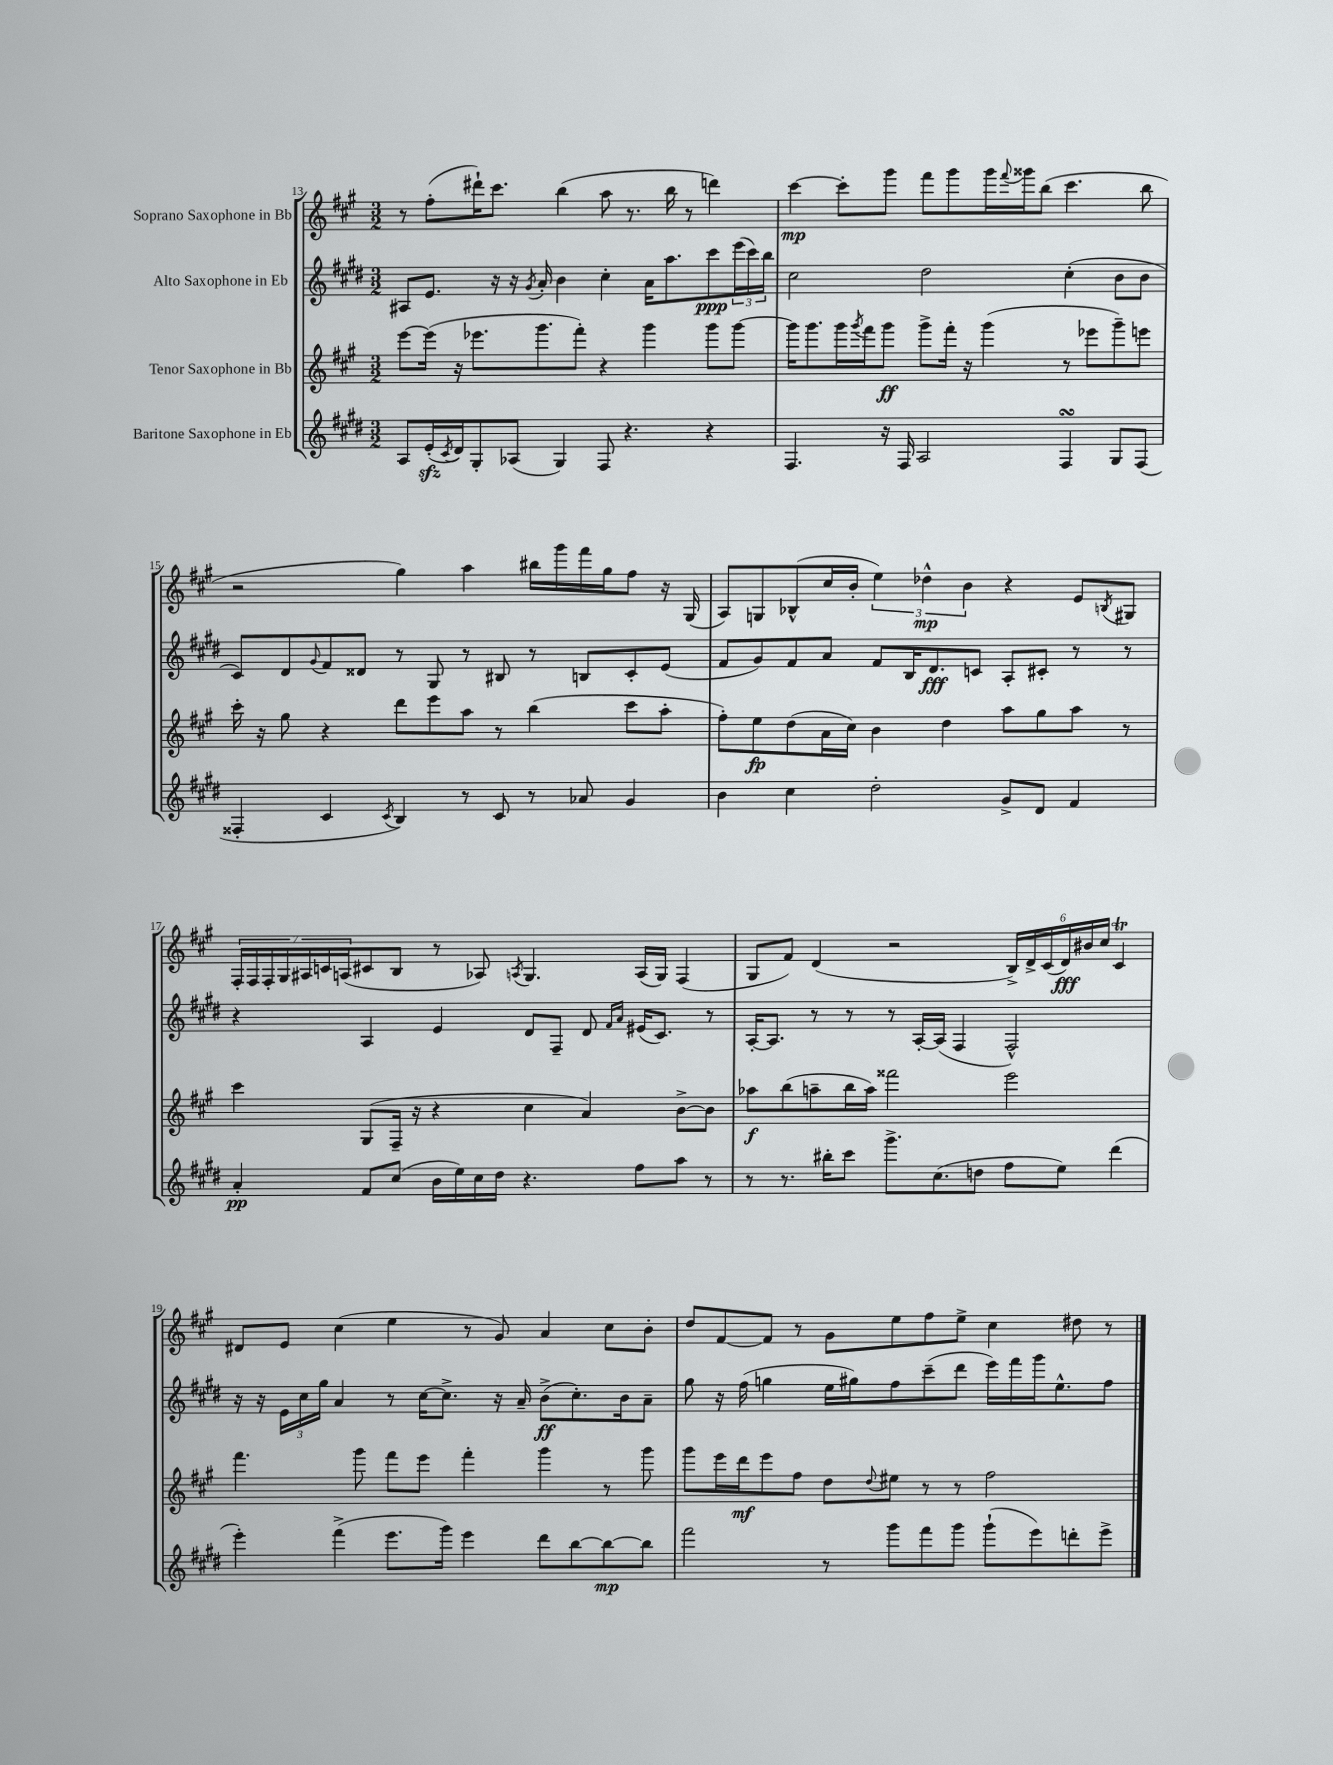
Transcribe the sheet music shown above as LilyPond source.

<<
\new StaffGroup <<
\new Staff = "s0" \with { instrumentName = "Soprano Saxophone in Bb" } {
    \clef treble \key a \major \numericTimeSignature \time 3/2
    r8 fis''8-.( dis'''16-!) cis'''8. b''4( a''8 r8. b''16 r8 d'''4) |
    cis'''4~\mp cis'''8-. gis'''8 fis'''8 gis'''8 gis'''16 \appoggiatura { fis'''8 } gisis'''16 b''8( cis'''4. b''8 |
    r2 gis''4) a''4 bis''16 gis'''16 fis'''16 gis''16 fis''8 r16 gis16( |
    a8) g8 bes8-^( cis''16 b'16-. \tuplet 3/2 { e''4) des''4-^\mp b'4 } r4 e'8 \acciaccatura { b8 } gis8 |
    \tuplet 7/4 { fis16-. fis16 fis16-. gis16 ais16 c'16 a16( } cis'8 b8 r8 aes8) \acciaccatura { a8 } gis4. a16( gis16) fis4( |
    gis8 fis'8) d'4( r2 \tuplet 6/4 { b16->) d'16-> cis'16( d'16\fff) bis'16 cis''16 } cis'4\trill |
    dis'8 e'8 cis''4( e''4 r8 gis'8) a'4 cis''8 b'8-. |
    d''8 fis'8~ fis'8 r8 gis'8 e''8 fis''8 e''8-> cis''4 dis''8 r8 \bar "|." |
}
\new Staff = "s1" \with { instrumentName = "Alto Saxophone in Eb" } {
    \clef treble \key e \major \numericTimeSignature \time 3/2
    ais8 e'8. r16 r16 \acciaccatura { gis'8 } a'16-. b'4 cis''4-. a'16 a''8. cis'''8\ppp \tuplet 3/2 { e'''16( cis'''16) b''16 } |
    cis''2 dis''2 cis''4-.( b'8 b'8 |
    cis'8) dis'8 \appoggiatura { gis'8 } fis'8 disis'8 r8 gis8 r8 bis8 r8 b8 cis'8-. e'8( |
    fis'8 gis'8) fis'8 a'8 fis'8 b16 dis'8.\fff c'8 a8-. cis'8-. r8 r8 |
    r4 a4 e'4 dis'8 fis8-- dis'8 \grace { fis'16 a'16 } eis'16( cis'8.) r8 |
    a16~-. a8. r8 r8 r8 a16~-. a16( fis4 fis2-^) |
    r16 r16 \tuplet 3/2 { e'16 cis''16 gis''16 } a'4 r8 cis''16~ cis''8.-> r16 a'16-- b'8->\ff( cis''8.-.) b'16 a'8-- |
    gis''8 r16 fis''16( g''4 e''16 gis''16) fis''8 cis'''8--( dis'''8 e'''16) fis'''16 gis'''16 e''8.-^ fis''8 \bar "|." |
}
\new Staff = "s2" \with { instrumentName = "Tenor Saxophone in Bb" } {
    \clef treble \key a \major \numericTimeSignature \time 3/2
    e'''8~ e'''16( r16 ees'''8. gis'''8. fis'''8-.) r4 gis'''4 gis'''8 gis'''8~ |
    gis'''16 gis'''8. gis'''16 \acciaccatura { gis'''8 } fis'''16 gis'''8\ff gis'''8-> fis'''16-. r16 gis'''4( r8 ees'''8 gis'''8--) e'''8 |
    cis'''16-. r16 gis''8 r4 d'''8 e'''8 a''8 r8 b''4( cis'''8 a''8-. |
    fis''8-.) e''8\fp d''8( a'16 cis''16) b'4 d''4 a''8 gis''8 a''8 r8 |
    cis'''4 gis8( fis16-- r16 r4 cis''4 a'4) b'8~-> b'8 |
    aes''8\f b''8( a''8-- b''16 a''16) fisis'''2 e'''2 |
    fis'''4. gis'''8 fis'''8 e'''8 fis'''4-. gis'''4 r8 gis'''8 |
    gis'''8 e'''16 d'''16\mf e'''8 fis''8 d''8 \appoggiatura { d''8 } eis''8 r8 r8 fis''2 \bar "|." |
}
\new Staff = "s3" \with { instrumentName = "Baritone Saxophone in Eb" } {
    \clef treble \key e \major \numericTimeSignature \time 3/2
    a8 e'16-.\sfz( \acciaccatura { cis'8 } dis'16) gis8-. aes8( gis4) fis8 r4. r4 |
    fis4. r16 fis16 a2 fis4\turn gis8 fis8( |
    fisis4-. cis'4 \acciaccatura { cis'8 } b4) r8 cis'8 r8 aes'8 gis'4 |
    b'4 cis''4 dis''2-. gis'8-> dis'8 fis'4 |
    a'4-.\pp fis'8 cis''8( b'16 e''16) cis''16 dis''16 r4. fis''8 a''8 r8 |
    r8 r8. bis''16-. cis'''8 gis'''8.-> cis''8.( d''8 fis''8 e''8) dis'''4( |
    e'''4-.) fis'''4->( e'''8. gis'''16) e'''4 dis'''8 b''8~ b''8~\mp b''8 |
    fis'''2 r8 gis'''8 fis'''8 gis'''8 gis'''8-!( e'''8) d'''8-. e'''8-> \bar "|." |
}
>>
>>
\layout { \context { \Score currentBarNumber = #13 } }
